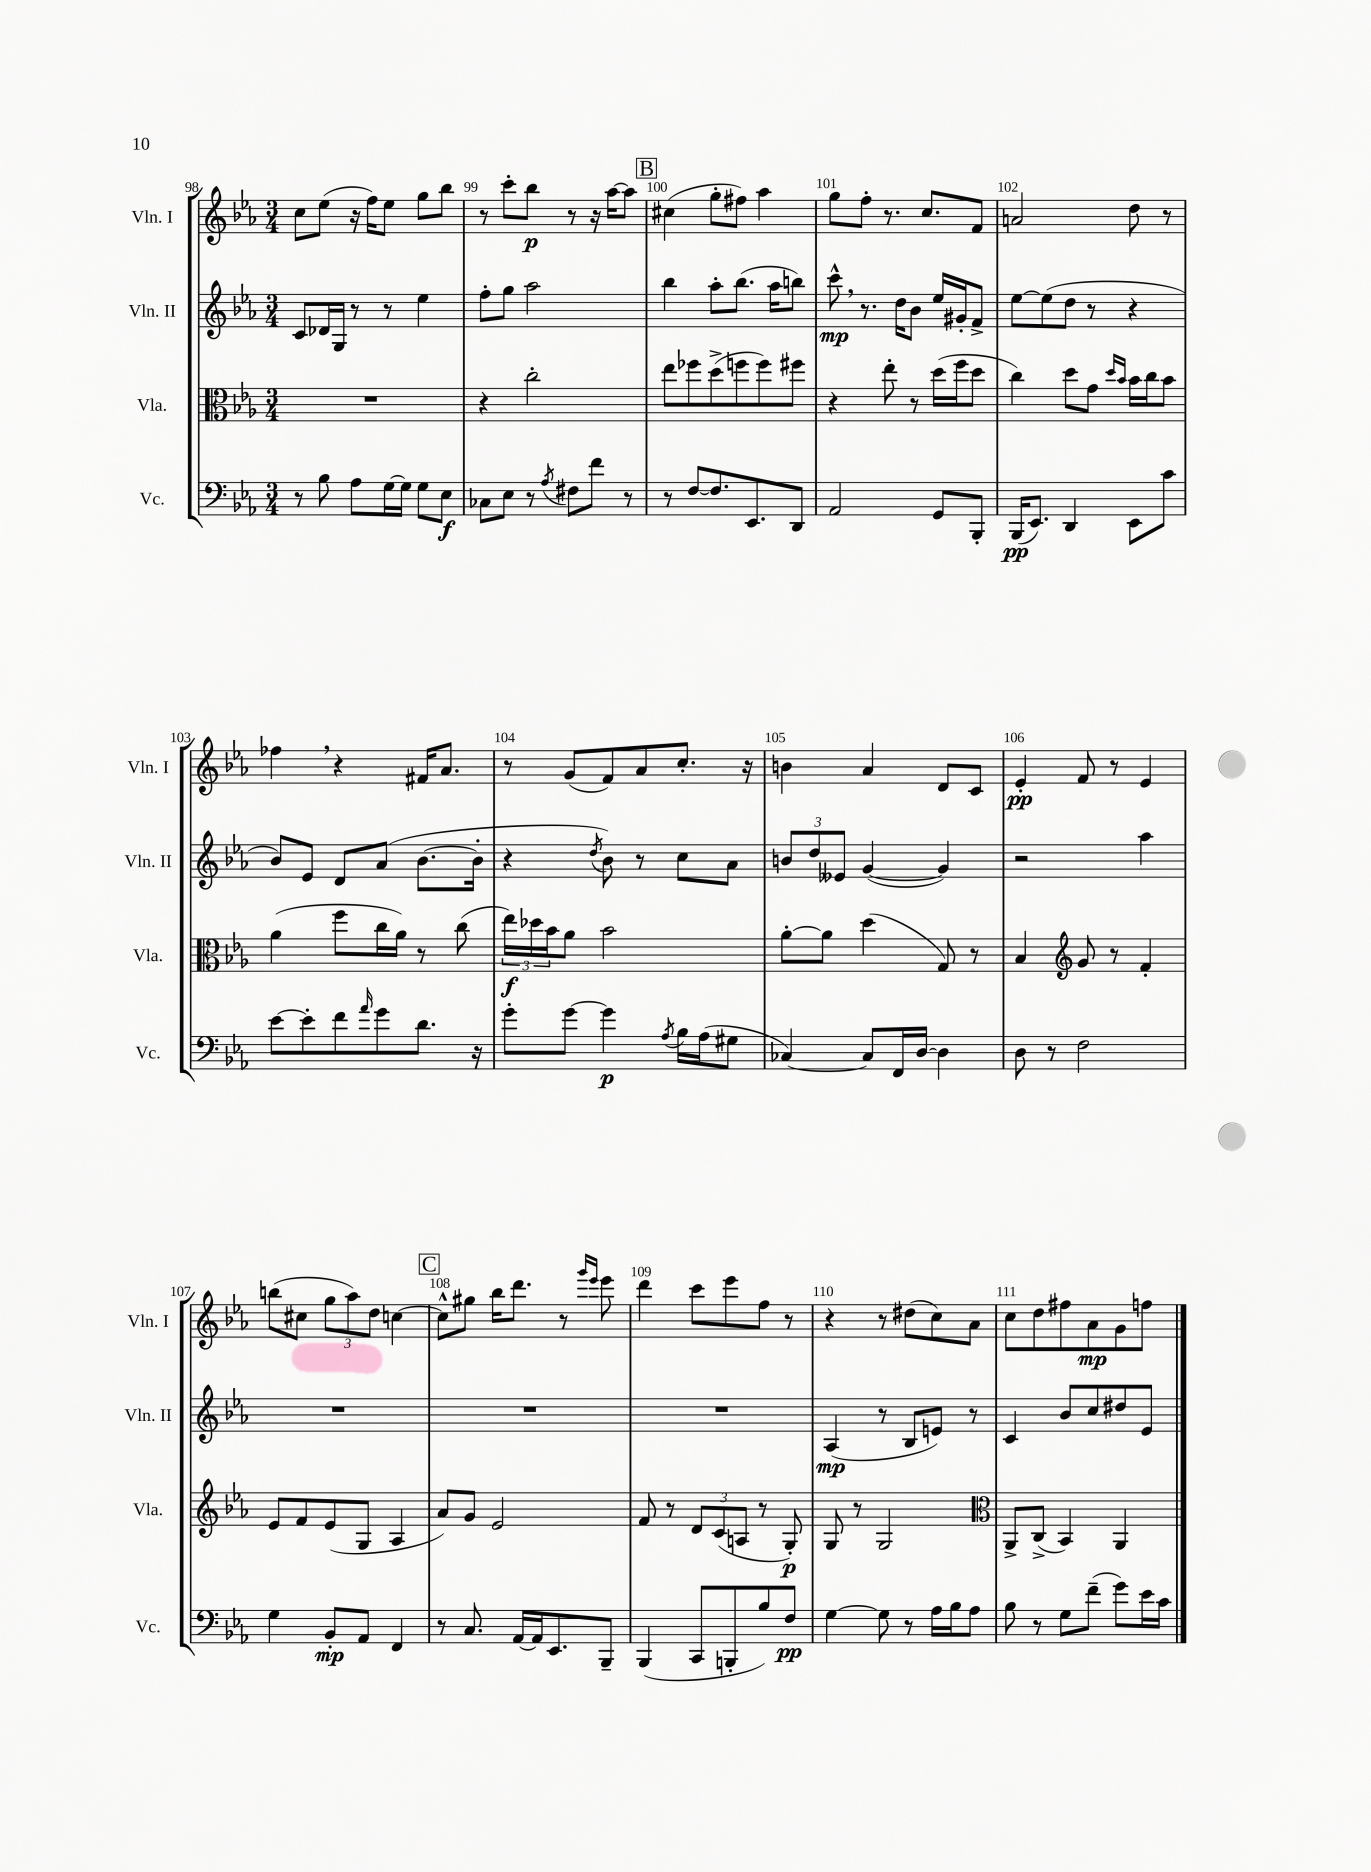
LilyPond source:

<<
\new StaffGroup <<
\new Staff = "s0" \with { instrumentName = "Vln. I" shortInstrumentName = "Vln. I" } {
    \clef treble \key ees \major \numericTimeSignature \time 3/4
    c''8 ees''8( r16 f''16) ees''8 g''8 bes''8 |
    r8 c'''8-. bes''8\p r8 r16 aes''16~ aes''8 |
    \mark \markup { \box "B" } cis''4( g''8-. fis''8) aes''4 |
    g''8 f''8-. r8. c''8. f'8 |
    a'2 d''8 r8 |
    fes''4 \breathe r4 fis'16 aes'8. |
    r8 g'8( f'8) aes'8 c''8.-. r16 |
    b'4 aes'4 d'8 c'8 |
    ees'4-.\pp f'8 r8 ees'4 |
    b''8( cis''8 \tuplet 3/2 { g''8 aes''8) d''8 } c''4~ |
    \mark \markup { \box "C" } c''8-^ gis''8 bes''16 d'''8. r8 \grace { g'''16 ees'''16 } ees'''8 |
    d'''4 c'''8 ees'''8 f''8 r8 |
    r4 r8 dis''8( c''8) aes'8 |
    c''8 d''8 fis''8 aes'8\mp g'8 f''8 \bar "|." |
}
\new Staff = "s1" \with { instrumentName = "Vln. II" shortInstrumentName = "Vln. II" } {
    \clef treble \key ees \major \numericTimeSignature \time 3/4
    c'8 des'16 g16 r8 r8 ees''4 |
    f''8-. g''8 aes''2 |
    \mark \markup { \box "B" } bes''4 aes''8-. bes''8.( aes''16 b''8) |
    c'''8-^\mp \breathe r8. d''16 bes'8 ees''16 gis'16-. f'8-> |
    ees''8~ ees''8( d''8 r8 r4 |
    bes'8) ees'8 d'8 aes'8( bes'8.~ bes'16-. |
    r4 \acciaccatura { d''8 } bes'8) r8 c''8 aes'8 |
    \tuplet 3/2 { b'8 d''8 eeses'8 } g'4~( g'4) |
    r2 aes''4 |
    R2. |
    \mark \markup { \box "C" } R2. |
    R2. |
    aes4\mp( r8 bes8 e'8) r8 |
    c'4 bes'8 c''8 dis''8 ees'8 \bar "|." |
}
\new Staff = "s2" \with { instrumentName = "Vla." shortInstrumentName = "Vla." } {
    \clef alto \key ees \major \numericTimeSignature \time 3/4
    R2. |
    r4 c''2-. |
    \mark \markup { \box "B" } ees''8 fes''8 d''8->( f''8 f''8) fis''8 |
    r4 ees''8-. r8 d''16( f''16 d''8 |
    c''4) d''8 g'8 \grace { d''16 bes'16 } bes'16 c''16 bes'8 |
    aes'4( f''8 c''16 aes'16) r8 c''8( |
    \tuplet 3/2 { ees''16\f) des''16 bes'16 } aes'8 bes'2 |
    aes'8~-. aes'8 d''4( g8) r8 |
    bes4 \clef treble g'8 r8 f'4-. |
    ees'8 f'8 ees'8( g8 aes4 |
    \mark \markup { \box "C" } aes'8) g'8 ees'2 |
    f'8 r8 \tuplet 3/2 { d'8 c'8( a8 } r8 g8-.\p) |
    g8 r8 g2 |
    \clef alto aes,8-> c8->( bes,4) aes,4 \bar "|." |
}
\new Staff = "s3" \with { instrumentName = "Vc." shortInstrumentName = "Vc." } {
    \clef bass \key ees \major \numericTimeSignature \time 3/4
    r8 bes8 aes8 g16~ g16 g8 ees8\f |
    ces8 ees8 r8 \acciaccatura { aes8 } fis8 f'8 r8 |
    \mark \markup { \box "B" } r8 f8~ f8. ees,8. d,8 |
    aes,2 g,8 bes,,8-. |
    bes,,16\pp( ees,8.) d,4 ees,8 c'8 |
    ees'8~ ees'8-. f'8 \grace { aes'16 } g'8 d'8. r16 |
    g'8-. g'8~ g'4\p \acciaccatura { aes8 } bes16 aes16( gis8 |
    ces4~) ces8 f,16 d16~ d4 |
    d8 r8 f2 |
    g4 bes,8-.\mp aes,8 f,4 |
    \mark \markup { \box "C" } r8 c8. aes,16~ aes,16 ees,8. bes,,8-- |
    bes,,4( c,8 b,,8-. bes8) f8\pp |
    g4~ g8 r8 aes16 bes16 aes8 |
    bes8 r8 g8 f'8--( g'8) ees'16 c'16 \bar "|." |
}
>>
>>
\layout { \context { \Score currentBarNumber = #98 \override BarNumber.break-visibility = ##(#f #t #t) barNumberVisibility = #all-bar-numbers-visible } }
